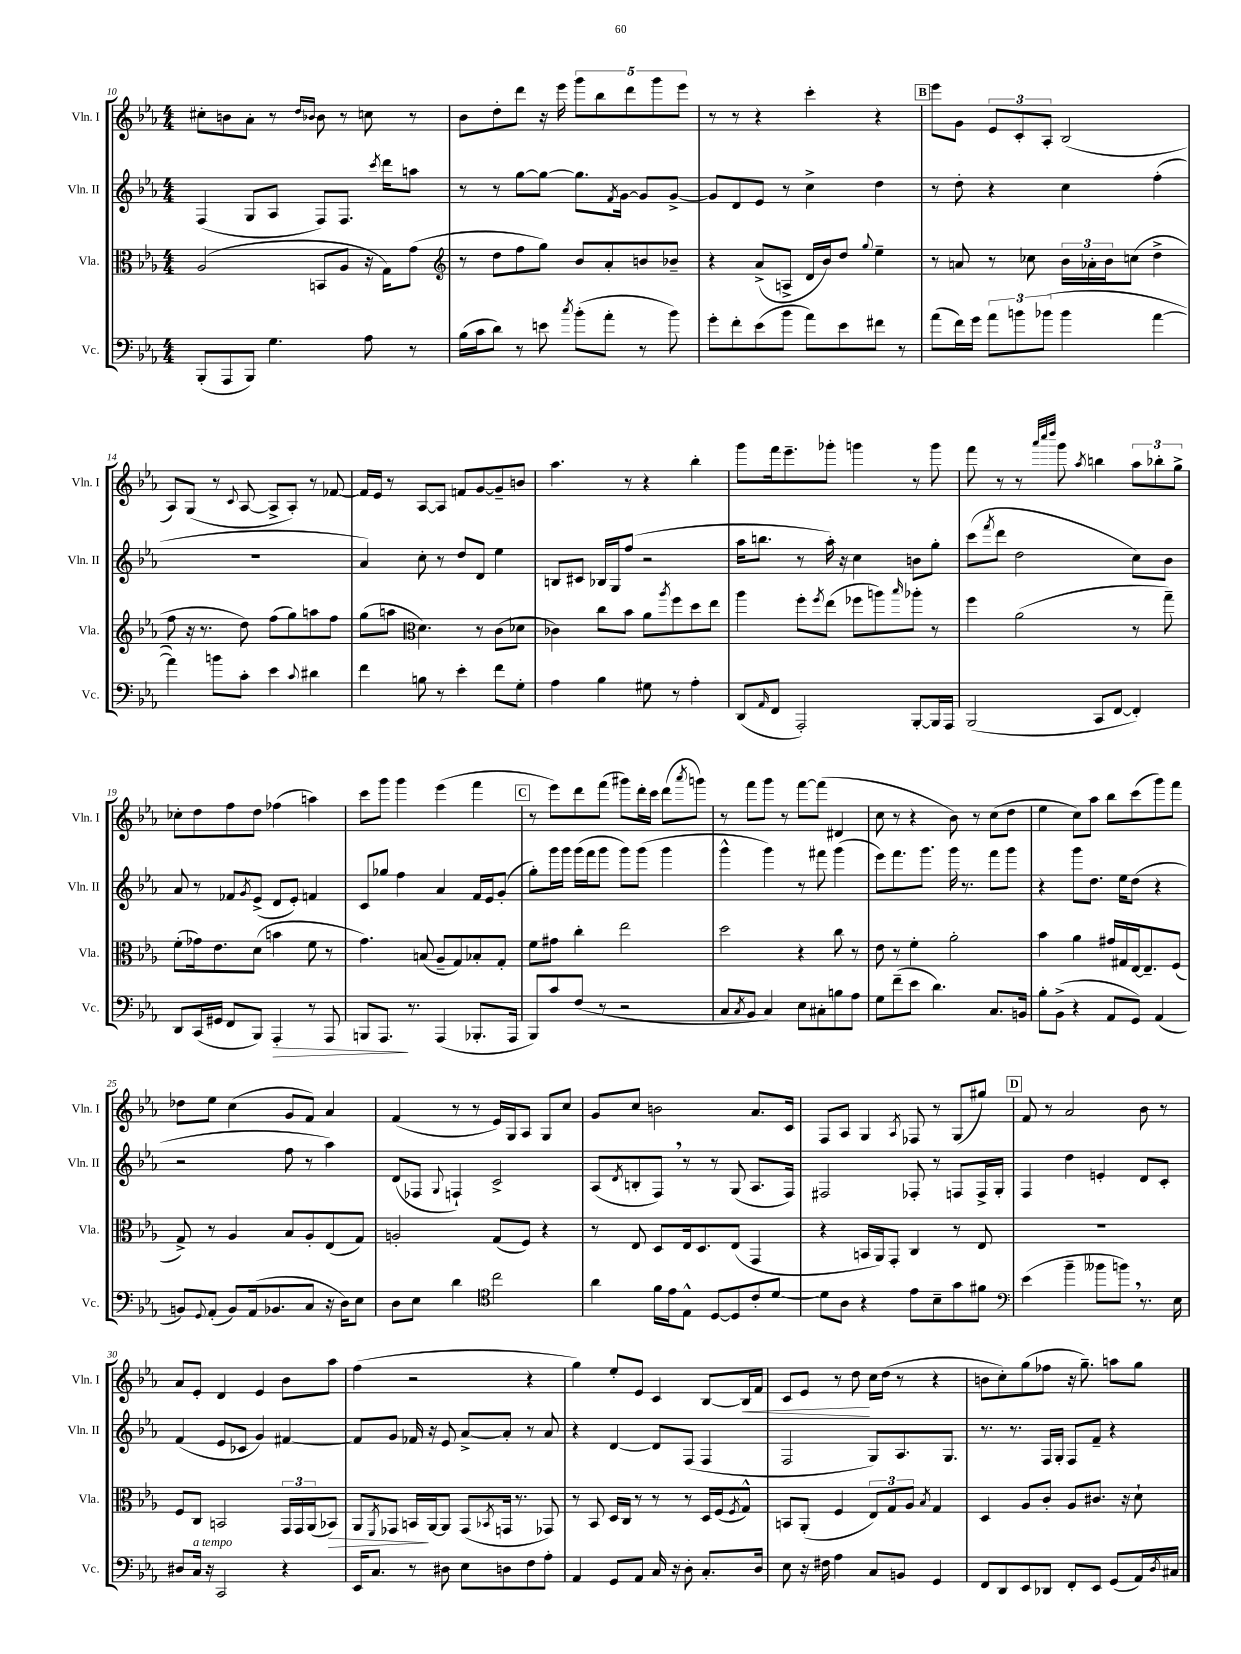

**kern	**kern	**kern	**kern
*staff4	*staff3	*staff2	*staff1
*clefF4	*clefC3	*clefG2	*clefG2
*k[b-e-a-]	*k[b-e-a-]	*k[b-e-a-]	*k[b-e-a-]
*M4/4	*M4/4	*M4/4	*M4/4
(8BBB-'	(2A-	(4F	8cc#'
8AAA-	.	.	8b
8BBB-)	.	8G	8a-'
4.G	.	8A-	8r
.	.	.	16qqdd
.	.	.	16qqb-
.	8BB	8F)	8b-
.	8A-	8.F	8r
8A-	16r	.	8cc
.	.	8qccc	.
.	16G)	16ddd	.
8r	(8g	8aa	8r
=	=	=	=
*	*clefG2	*	*
(16B-	8r	8r	8b-
16c	.	.	.
8d)	8dd	8r	8dd'
8r	8ff	[8gg	8ddd
8e	8gg)	8gg_	16r
.	.	.	16eee-
8qcc	.	.	.
(8b-'	8b-	8.gg]	10ggg
.	.	.	10bb-
8a-'	8a-'	.	.
.	.	8qf	.
.	.	[16g	.
.	.	.	10ddd
8r	8b	8g]	.
.	.	.	10ggg
8b-)	8b-~	[8g^	.
.	.	.	10eee-
=	=	=	=
8g'	4r	8g]	8r
8f'	.	8d	8r
(8e-	(8a-^	8e-	4r
8b-	8A^	8r	.
8a-)	16d	4cc^	4ccc'
.	16b-)	.	.
8e-	8dd	.	.
.	8qqgg	.	.
8f#	4ee-~	4dd	4r
8r	.	.	.
=	=	=	=
(8a-	8r	8r	8eee-
16f)	8a	8dd'	8g
16g	.	.	.
12a-	8r	4r	12e-
12b	.	.	12c'
.	8cc-	.	.
(12b-	.	.	12A-'
4b-	24b-	4cc	(2B-
.	24a-'	.	.
.	24b-	.	.
.	(8cc	.	.
[4a-	4dd^	(4ff'	.
=	=	=	=
4a-])	8ff	1r	8A-)
.	16r	.	(8G
.	8.r	.	.
8b	.	.	8r
.	.	.	8qqc
8c'	8dd)	.	[8A-
4e-	(8ff	.	8A-^]
.	8gg)	.	8A-')
8qqc	.	.	.
4d#	8aa	.	8r
.	8ff	.	[8f-
=	=	=	=
4f	(8gg	4a-)	16f-]
.	.	.	16e-
.	8aa	.	8r
*	*clefC3	*	*
8B	4.d)	8cc'	[8A-
8r	.	8r	8A-]
4e-'	.	8dd	8f
.	8r	8d	[8g
8f	(8c	4ee-	8g~]
8G'	8d-	.	8b
=	=	=	=
4A-	4c-)	8B	4.aa-
.	.	8c#	.
4B-	8cc	16B-	.
.	.	16G	.
.	8b-	(8ff	8r
8G#	8a-	2r	4r
.	8qaa-	.	.
8r	8ff	.	.
4A-'	8dd	.	4bb-'
.	8ee-	.	.
=	=	=	=
(8DD	4aa-	16aa-	8ggg
.	.	8.bb	.
16qqAA-	.	.	.
8FF	.	.	16fff
.	.	.	8.eee-~
2AAA-')	8ff'	8r	.
.	8qff	.	.
.	(8ee-	16aa-')	8ggg-'
.	.	16r	.
.	8ff-	4cc	4ggg
.	8aa)	.	.
.	16qqbb-	.	.
[8BBB-'	8aa-'	8b	8r
16BBB-]	8r	8gg'	8ggg
16AAA-	.	.	.
=	=	=	=
(2BBB-	4ff	(8ccc	8fff
.	.	8qfff	.
.	.	8ddd	8r
.	(2a-	2dd	8r
.	.	.	32qqaaa-
.	.	.	32qqcccc
.	.	.	32qqdddd
.	.	.	8ggg
.	.	.	8qaa-
8CC	.	.	4bb
[8FF	.	.	.
4FF'])	8r	8cc)	12aa-
.	.	.	12bb-'
.	8gg~)	8b-	.
.	.	.	12gg^
=	=	=	=
8DD	(8f'	8a-	8cc-'
(16CC	16g-)	8r	8dd
16GG#	8.e-	.	.
8FF	.	8f-	8ff
.	.	8qg	.
8BBB-)	(8d	(8e-^	8dd
4AAA-'	4b	8d	(4ff-
.	.	8e-')	.
8r	8f	4f	4aa)
8AAA-	8r	.	.
=	=	=	=
8BBB	4.g)	8c	8ccc
8.AAA-	.	8gg-	8ggg
.	.	4ff	4ggg
8.r	.	.	.
.	(8B	.	.
(4AAA-	8A-~	4a-	(4eee-
.	8G)	.	.
8.BBB-'	8B-'	16f	4fff
.	.	16e-	.
.	8G'	(8g'	.
16AAA-	.	.	.
=	=	=	=
8BBB-)	8f	8gg')	8r
8c	8g#	16ggg	8eee-)
.	.	16ggg	.
(8F	4cc'	(16ggg	8ddd
.	.	16fff	.
8r	.	8ggg	(8fff
2r	2ee-	8ggg)	8ggg#)
.	.	(8ggg	16ddd'
.	.	.	16ccc
.	.	4ggg	(8ddd
.	.	.	8qaaa-
.	.	.	8ggg)
=	=	=	=
8C	2dd	4ggg^^	8r
8qC	.	.	.
8BB-	.	.	8fff
4C)	.	4ggg)	8ggg
.	.	.	8r
8E-	4r	8r	[8fff
8C#'	.	8fff#	(8fff]
8B	8cc	(4ggg	4d#
8A-	8r	.	.
=	=	=	=
8G	8e-	8eee-)	8cc
(8f~	8r	8.fff	8r
8e-	4f'	.	4r
.	.	8.ggg	.
4.d)	.	.	.
.	2a-'	16ggg	8b-)
.	.	8.r	.
.	.	.	8r
8.C	.	8fff	(8cc
.	.	8ggg	8dd
16BB	.	.	.
=	=	=	=
8B-'	4b-	4r	4ee-
(8BB-^	.	.	.
4r	4a-	8ggg	8cc)
.	.	8.dd	8aa-
8AA-	16g#	.	8bb-
.	16G#	16ee-	.
8GG)	[16E-	(8dd	(8ccc
.	8.E-~]	.	.
(4AA-	.	4r	8ggg)
.	(8F	.	8fff
=	=	=	=
8BB)	8G^)	2r	8dd-
8qqGG	.	.	.
(8AA-'	8r	.	8ee-
8BB)	4A-	.	(4cc
(16AA-	.	.	.
8.BB-	.	.	.
.	8B-	8ff	8g
8C	8A-'	8r	8f)
16r	(8E-	4aa-)	4a-
16D)	.	.	.
8E-	8G)	.	.
=	=	=	=
8D	2A'	(8d	(4f
8E-	.	8F-	.
.	.	8qqG	.
4d	.	4F`)	8r
.	.	.	8r
*clefC4	*	*	*
2cc	(8G	2c^	16e-)
.	.	.	16G
.	8F)	.	8A-
.	4r	.	8G
.	.	.	8cc
=	=	=	=
4a-	8r	(8A-	8g
.	.	8qd	.
.	8E-	8B'	8cc
16f	8D	8F)	2b
16e-	.	.	.
8E-^^	16E-	8r	.
.	8.D	.	.
[8D	.	8r	.
8D]	(8E-	(8G	.
8c'	4GG	8.A-	8.a-
[8d	.	.	.
.	.	16F)	16c
=	=	=	=
8d]	4r	2F#	8F
8A-	.	.	8A-
4r	16BB	.	4G
.	16AA-)	.	.
.	8GG'	.	.
.	.	.	8qA-
8e-	4C	8F-'	8F-
8B-~	.	8r	8r
8g	8r	8F	(8G
8f#	8E-	16F^	8gg#)
.	.	16G'	.
=	=	=	=
*clefF4	*	*	*
(4e-	1r	4F	8f
.	.	.	8r
4b-~	.	4dd	2a-
8b--	.	4e'	.
8b)	.	.	.
8.r	.	8d	8b-
.	.	8c'	8r
16E-	.	.	.
=	=	=	=
8D#	8F	(4f	8a-
16C	8C	.	8e-'
16r	.	.	.
2CC	2BB	8e-	4d
.	.	8c-	.
.	.	4g)	4e-
4r	24GG	[4f#	8b-
.	24GG	.	.
.	(24AA-	.	.
.	8BB-)	.	8aa-
=	=	=	=
16EE-	8AA-	8f#]	(4ff
8.C	.	.	.
.	8qFF	.	.
.	8GG-	8g	.
8r	16BB	16f-	2r
.	[16AA-	16r	.
8D#	8AA-]	8e-	.
8E-	(8GG-	[8a-^	.
.	8qBB-	.	.
8D	16GG	8a-']	.
.	8.r	.	.
8F	.	8r	4r
8A-'	8GG-)	8a-	.
=	=	=	=
4AA-	8r	4r	4gg)
.	8BB-	.	.
8GG	16D	[4d	8ee-'
.	16C	.	.
8AA-	8r	.	8e-
16C	8r	8d]	4c
16r	.	.	.
8D'	8r	(8F	.
8.C'	16D	4F	[8B-
.	(16F	.	.
.	8qF	.	.
.	8G^^)	.	16B-]
16D	.	.	16f
=	=	=	=
8E-	8BB	2F	8c
16r	(8AA-'	.	8e-
16F#	.	.	.
4A-	4F	.	8r
.	.	.	8dd
8C	12E-)	8G)	16cc
.	.	.	(16dd
.	12G	.	.
8BB	.	8.A-	8r
.	12A-	.	.
.	8qB-	.	.
4GG	4G	.	4r
.	.	8.G	.
=	=	=	=
8FF	4D	8.r	8b
8DD	.	.	8cc')
.	.	8.r	.
8EE-	8A-	.	(8gg
8DD-	8c'	16F	8ff-
.	.	16G'	.
8FF'	8A-	8F	16r
.	.	.	8.gg~)
8EE-	8.c#	8f~	.
(8GG	.	4r	8aa
.	16r	.	.
16AA-)	8d`	.	8gg
8qD	.	.	.
16C#	.	.	.
==	==	==	==
*-	*-	*-	*-
